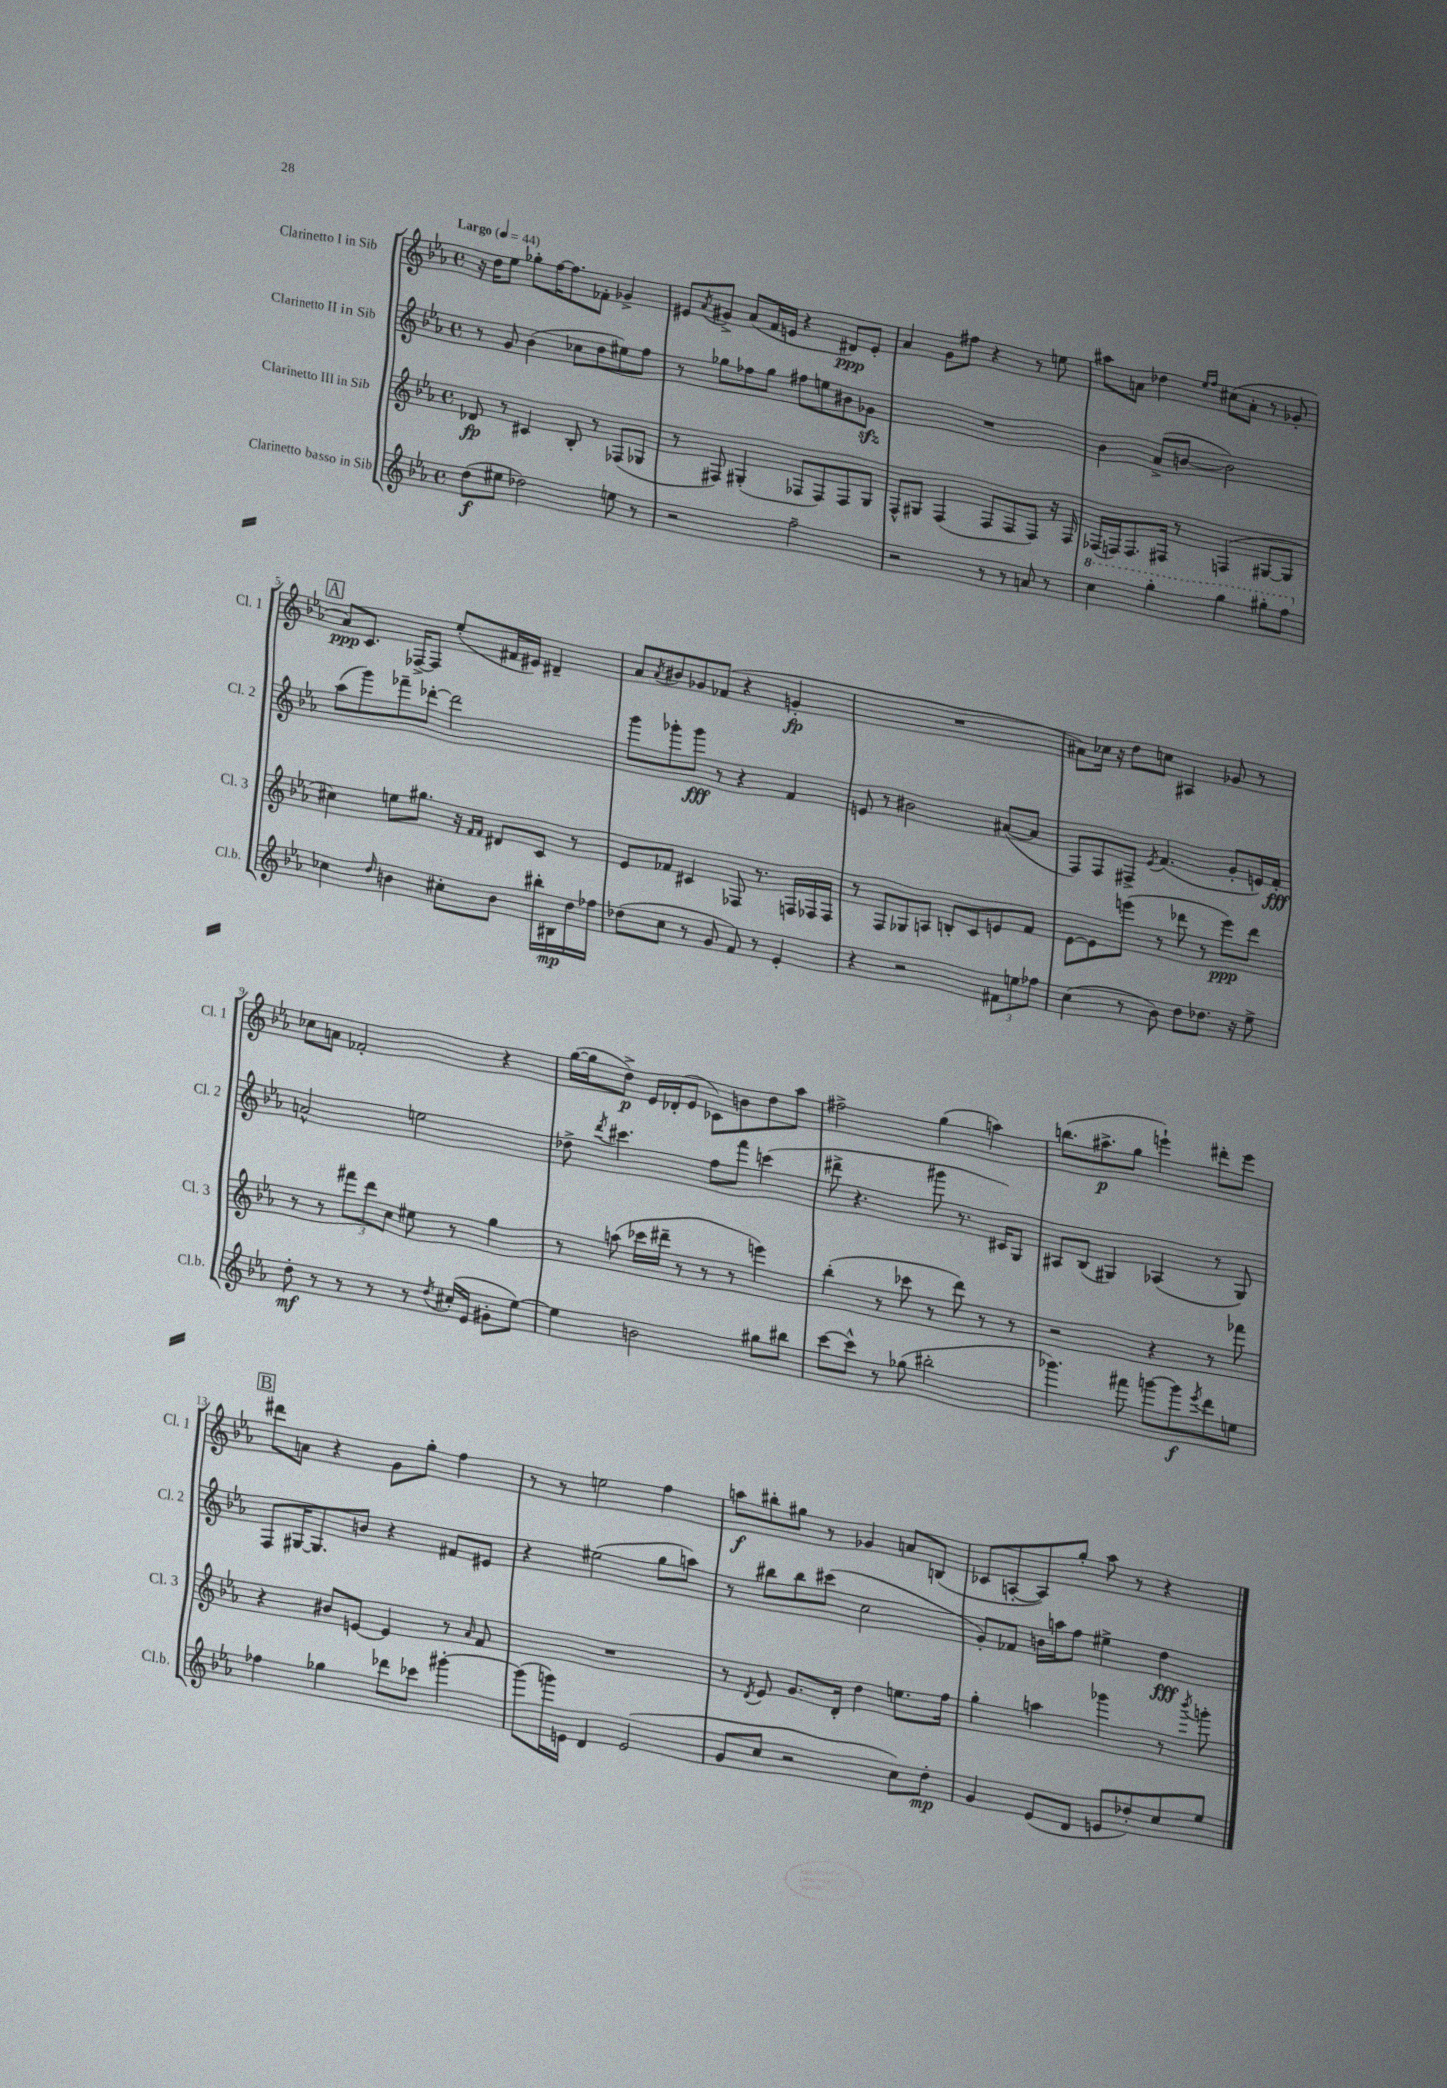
<<
\new StaffGroup <<
\new Staff = "s0" \with { instrumentName = "Clarinetto I in Sib" shortInstrumentName = "Cl. 1" } {
    \clef treble \key ees \major \defaultTimeSignature \time 4/4 \tempo "Largo" 4 = 44
    r16 d''16 ees''8 ges''8-. f''16~ f''8. fes'8-. ges'4-> |
    eis'8 \acciaccatura { aes'8 } gis'8-> aes'8( f'16 e'16 r4 dis'8\ppp) e'8-. |
    aes'4 g'8 fis''8 r4 r8 e''8 |
    ais''8 a'8 des''4 \grace { ees''16 f''16 } cis''8( a'8-. r8 ges'8-. |
    \mark \markup { \box "A" } aes'8\ppp) c'8. fes16~-> fes8 ees''8-.( fis'16 eis'16) dis'4-- |
    aes'8 \acciaccatura { aes'8 } bis'8 ges'8 fes'8( r4 g'4-.\fp |
    R1 |
    ais'8) ces''16 r16 d''8 c''8 ais4 ges'8 r8 |
    ces''8 a'8 fes'2-. r4 |
    g''16~( g''16 d''8->\p) ees'16 des'16-.( ees'8 ces'8) b'8 d''8 aes''8 |
    fis''2-> g''4( a''4) |
    b''8.( ais''8.->\p g''8 e'''4-!) dis'''8-. e'''8 |
    \mark \markup { \box "B" } dis'''8 a'8 r4 g'8 g''8-. f''4 |
    r8 r8 e''2 f''4 |
    a''8\f bis''8-. gis''8 r8 ges'4 a'8 b8( |
    ces'8 a8~-. a8) g''8-. aes''8 r8 r4 \bar "|." |
}
\new Staff = "s1" \with { instrumentName = "Clarinetto II in Sib" shortInstrumentName = "Cl. 2" } {
    \clef treble \key ees \major \defaultTimeSignature \time 4/4
    r8 g'8 bes'4( ces''8 d''8 eis''8) f''8 |
    r8 ges''8 fes''8 ges''8 fis''8 e''8 bis'8 ges'8\sfz |
    R1 |
    bes'4 aes'8->( b'8~ b'2) |
    \mark \markup { \box "A" } aes''8( g'''8) fes'''8-- des'''8~-. des'''2 |
    g'''8 ges'''8-. ges'''8\fff r8 r4 f'4 |
    e'8 r8 bis'2 ais'8~( ais'8 |
    f8) f8 fis8-> \acciaccatura { ees'8 } f'4.( g'8-. e'16) f'16-.\fff |
    a'2-^ e''2 |
    des''8-> \acciaccatura { d'''8 } cis'''4. f''8 f'''8 c'''4( |
    dis'''8-> r4. gis'''8 r8. cis'16) g8 |
    ais8 bes8( gis4) aes4( r8 gis8) |
    \mark \markup { \box "B" } f8 gis16~ gis8. b'8 r4 fis'8 eis'8 |
    r4 eis''2( g''8 a''8) |
    r8 bis''8 bis''8 cis'''8( c''2 |
    g'8-.) fes'8 b'16 a''16 f''8 eis''4-> d''4\fff \bar "|." |
}
\new Staff = "s2" \with { instrumentName = "Clarinetto III in Sib" shortInstrumentName = "Cl. 3" } {
    \clef treble \key ees \major \defaultTimeSignature \time 4/4
    des'8\fp r8 cis'4 bes8-. r8 fes8( ges8 |
    r8 fis8) gis4-.( fes8 fes8) fes8 gis8 |
    f8-^ gis8 f4( f8 f8 f8) r16 f16 |
    fes16( f16) f8. fis16 r8 f4( gis8~ gis8 |
    \mark \markup { \box "A" } cis''4) e''8 gis''8. r16 \grace { f'16 f'16 } dis'8 c'8 r8 |
    ees'8 fes'8 cis'4 fes8 r8. f16 fes16 fes16 |
    r8 f8 ges8 a8 b8-. c'8 e'8 f'8 |
    ees'8~ ees'8 e'''8( r8 des'''8 r8 e'''8\ppp) des'''8 |
    r8 r8 \tuplet 3/2 { fis'''8 d'''8 c''8 } eis''8 r8 g''4 |
    r8 a''8( ces'''16 dis'''16-- r8 r8 r8 e'''4) |
    bes''4-.( r8 ces'''8 r8 d'''8) r8 r8 |
    r2 r4 r8 fes'''8 |
    \mark \markup { \box "B" } r4 bis'8 e'8~ e'4 r8 \grace { aes'16 } f'8 |
    R1 |
    r8 \acciaccatura { d'8 } ees'8 g'8. d'16-. d''4 e''8. f''16 |
    g''4-. a''4 ges'''4 r8 \acciaccatura { bes'''8 } g'''8-. \bar "|." |
}
\new Staff = "s3" \with { instrumentName = "Clarinetto basso in Sib" shortInstrumentName = "Cl.b." } {
    \clef treble \key ees \major \defaultTimeSignature \time 4/4
    d''8\f( eis''8 des''2) e''8 r8 |
    r2 f''2-- |
    r2 r8 r8 a'8 r8 |
    \ottava #1 c'''4 g'''4-. g'''4 gis'''8-. f'''8 \ottava #0 |
    \mark \markup { \box "A" } ces''4 \grace { d''16 } b'4 cis''8-. b'8 bis''16-. bis16\mp d''16 fes''16 |
    des''8( c''8 r8 g'8 f'8) r8 ees'4-. |
    r4 r2 \tuplet 3/2 { fis'8 e''8 fes''8 } |
    c''4( r8 bes'8) d''8 des''8. r16 ees''8-> |
    d''8-.\mf r8 r8 r8 r8 \acciaccatura { d''8 } cis''16-.( ees'16 gis'8-. ees''8~) |
    ees''4 b'2 gis''8 bis''8 |
    c'''8~ c'''8-^ r8 ges''8( bis''2-. |
    ges'''4.) fis'''8 g'''8~ g'''8\f \acciaccatura { ees'''8 } d'''8 e''8 |
    \mark \markup { \box "B" } fes''4 ges''4 des'''8 ces'''8 gis'''4~-. |
    gis'''8( g'''16) e'16 d'4 e'2( |
    g'8 c''8 r2 c''8) d''8-.\mp |
    g'4 ees'8( d'8 e'8 des''8-.) c''8 ees''8 \bar "|." |
}
>>
>>
